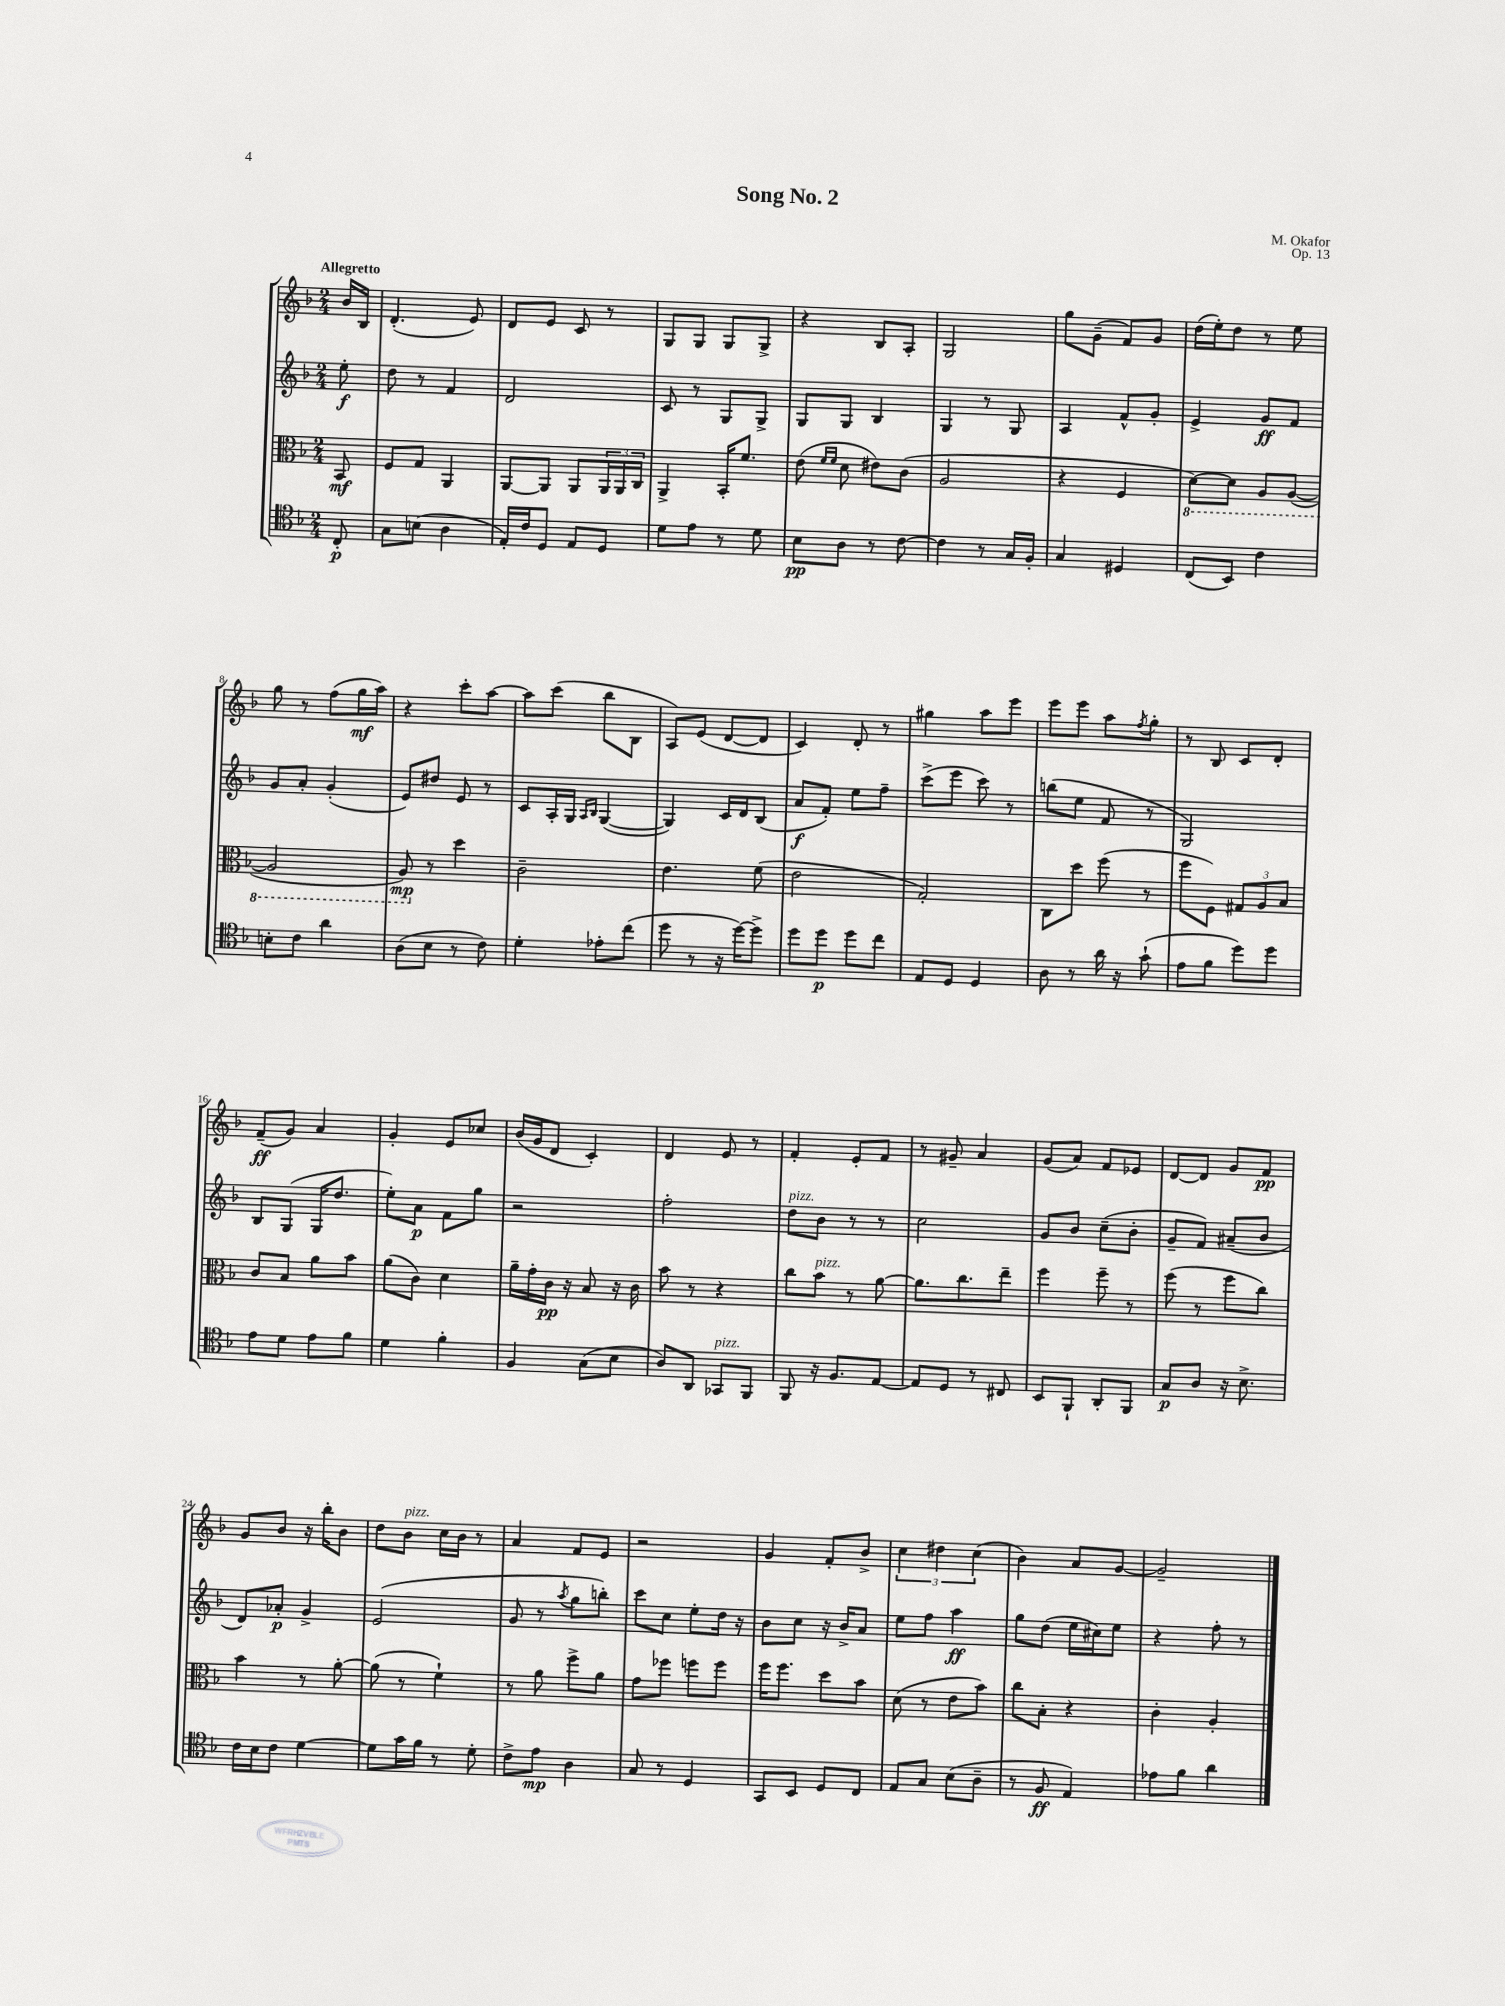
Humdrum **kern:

**kern	**dynam	**kern	**dynam	**kern	**dynam	**kern	**dynam
*part4	*part4	*part3	*part3	*part2	*part2	*part1	*part1
*staff4	*staff4	*staff3	*staff3	*staff2	*staff2	*staff1	*staff1
*clefC4	*	*clefC3	*	*clefG2	*	*clefG2	*
*k[b-]	*	*k[b-]	*	*k[b-]	*	*k[b-]	*
*M2/4	*	*M2/4	*	*M2/4	*	*M2/4	*
=	=	=	=	=	=	=	=
!	!	!	!	!	!	!LO:TX:a:B:t=Allegretto	!
8C'/	p	8BB-/	mf	8ee'\	f	16b-/LL	.
.	.	.	.	.	.	16B-/JJ	.
=1	=1	=1	=1	=1	=1	=1	=1
8G\L	.	8F/L	.	8dd\	.	(4.d'/	.
(8Bn\J	.	8G/J	.	8r	.	.	.
4A\	.	4AA/	.	4f/	.	.	.
.	.	.	.	.	.	8e/)	.
=2	=2	=2	=2	=2	=2	=2	=2
16E'/LL)	.	[8AA/L	.	2d/	.	8d/L	.
16c/J	.	.	.	.	.	.	.
8D/J	.	8AA/J]	.	.	.	8e/J	.
8E/L	.	8AA/L	.	.	.	8c/	.
8D/J	.	24AA/L	.	.	.	8r	.
.	.	24AA/	.	.	.	.	.
.	.	24C/JJ	.	.	.	.	.
=3	=3	=3	=3	=3	=3	=3	=3
8d\L	.	4AA^/	.	8c/	.	8G/L	.
8e\J	.	.	.	8r	.	8G/J	.
8r	.	16BB-'/KL	.	8G/L	.	8G/L	.
.	.	8.f/J	.	.	.	.	.
8d\	.	.	.	8G^/J	.	8G^/J	.
=4	=4	=4	=4	=4	=4	=4	=4
8B-\L	pp	(8e\	.	8G/L	.	4r	.
.	.	16qqf/LL	.	.	.	.	.
.	.	16qqf/JJ	.	.	.	.	.
8A\J	.	8d\	.	8G/J	.	.	.
8r	.	8e#X\L)	.	4B-/	.	8B-/L	.
[8c\	.	(8c\J	.	.	.	8A'/J	.
=5	=5	=5	=5	=5	=5	=5	=5
4c\]	.	2A/	.	4G/	.	2G/	.
8r	.	.	.	8r	.	.	.
16G/LL	.	.	.	8G/	.	.	.
16F'/JJ	.	.	.	.	.	.	.
=6	=6	=6	=6	=6	=6	=6	=6
4G/	.	4r	.	4A/	.	8gg\L	.
.	.	.	.	.	.	(8g~\J	.
4D#X/	.	4F/	.	8f^^/L	.	8f/L)	.
.	.	.	.	8g'/J	.	8g/J	.
=7	=7	=7	=7	=7	=7	=7	=7
*	*	*8ba	*	*	*	*	*
(8C/L	.	[8D\L)	.	4e^/	.	(16dd\LL	.
.	.	.	.	.	.	16ee'\J)	.
8BB-/J)	.	8D\J]	.	.	.	8dd\J	.
4c\	.	8AA/L	.	8g/L	ff	8r	.
.	.	([8AA/J	.	8f/J	.	8ee\	.
!!LO:LB:g=z
=8	=8	=8	=8	=8	=8	=8	=8
8Bn'\L	.	2AA/]	.	8g/L	.	8gg\	.
8c\J	.	.	.	8a'/J	.	8r	.
4a\	.	.	.	(4g'/	.	(8ff\L	.
.	.	.	.	.	.	16gg\L	mf
.	.	.	.	.	.	16aa\JJ)	.
=9	=9	=9	=9	=9	=9	=9	=9
(8A\L	.	8AA/)	mp	8e/L)	.	4r	.
*	*	*X8ba	*	*	*	*	*
8B-\J	.	8r	.	8dd#X/J	.	.	.
8r	.	4dd\	.	8e/	.	8ccc'\L	.
8c\)	.	.	.	8r	.	[8aa\J	.
=10	=10	=10	=10	=10	=10	=10	=10
4d'\	.	2c~\	.	8c/L	.	8aa\L]	.
.	.	.	.	16A'/L	.	(8ccc\J	.
.	.	.	.	16G/JJ	.	.	.
.	.	.	.	16qqA/LL	.	.	.
.	.	.	.	16qqB-/JJ	.	.	.
8e-X'\L	.	.	.	([4G/	.	8bb-\L	.
(8cc\J	.	.	.	.	.	8B-\J	.
=11	=11	=11	=11	=11	=11	=11	=11
8dd\	.	4.e\	.	4G/])	.	8A/L)	.
8r	.	.	.	.	.	(8e/J	.
16r	.	.	.	16c/LL	.	[8d/L	.
[16dd\KL)	.	.	.	16d/J	.	.	.
8dd^\J]	.	(8f\	.	(8B-/J	.	8d/J]	.
=12	=12	=12	=12	=12	=12	=12	=12
8dd\L	.	2e\	.	8a/L	f	4c/)	.
8dd\J	p	.	.	8f'/J)	.	.	.
8dd\L	.	.	.	8ee\L	.	8d'/	.
8cc\J	.	.	.	8ff~\J	.	8r	.
=13	=13	=13	=13	=13	=13	=13	=13
8E/L	.	2G'/)	.	(8ccc^\L	.	4gg#X\	.
8D/J	.	.	.	8eee\J	.	.	.
4D/	.	.	.	8ccc\)	.	8aa\L	.
.	.	.	.	8r	.	8eee\J	.
=14	=14	=14	=14	=14	=14	=14	=14
8A\	.	8C\L	.	(8bbn\L	.	8eee\L	.
8r	.	8dd\J	.	8ee\J	.	8eee\J	.
16a\	.	(8ff\	.	8f/	.	8aa\L	.
16r	.	.	.	.	.	.	.
.	.	.	.	.	.	8qff/	.
(8g`\	.	8r	.	8r	.	8gg'\J	.
=15	=15	=15	=15	=15	=15	=15	=15
8e\L	.	8ff\L	.	2G/)	.	8r	.
8f\J	.	8F\J)	.	.	.	8B-/	.
8dd\L)	.	12G#X/L	.	.	.	8c/L	.
.	.	12A/	.	.	.	.	.
8dd\J	.	.	.	.	.	8d'/J	.
.	.	12B-/J	.	.	.	.	.
!!LO:LB:g=z
=16	=16	=16	=16	=16	=16	=16	=16
8e\L	.	8c/L	.	8B-/L	.	(8f~/L	ff
8d\J	.	8B-/J	.	(8G/J	.	8g/J)	.
8e\L	.	8a\L	.	16G/KL	.	4a/	.
.	.	.	.	8.dd/J	.	.	.
8f\J	.	8b-\J	.	.	.	.	.
=17	=17	=17	=17	=17	=17	=17	=17
4d\	.	(8a\L	.	8ee'\L)	.	4g'/	.
.	.	8c\J)	.	8a\J	p	.	.
4f'\	.	4d\	.	8f\L	.	8e/L	.
.	.	.	.	8gg\J	.	8cc-X/J	.
=18	=18	=18	=18	=18	=18	=18	=18
4F/	.	16a~\LL	.	2r	.	(16b-/LL	.
.	.	16g'\	.	.	.	16g/J	.
.	.	16c\JJ	pp	.	.	8d/J	.
.	.	16r	.	.	.	.	.
(8G\L	.	8B-/	.	.	.	4c'/)	.
8B-\J	.	16r	.	.	.	.	.
.	.	16c\	.	.	.	.	.
=19	=19	=19	=19	=19	=19	=19	=19
8A/L)	.	8b-\	.	2ff'\	.	4d/	.
8AA/J	.	8r	.	.	.	.	.
!LO:TX:a:i:t=pizz.	!	!	!	!	!	!	!
8GG-X/L	.	4r	.	.	.	8e/	.
8FF/J	.	.	.	.	.	8r	.
=20	=20	=20	=20	=20	=20	=20	=20
!	!	!	!	!LO:TX:a:i:t=pizz.	!	!	!
8FF/	.	8cc\L	.	8dd\L	.	4f'/	.
!	!	!LO:TX:a:i:t=pizz.	!	!	!	!	!
16r	.	8b-\J	.	8b-\J	.	.	.
8.F/L	.	.	.	.	.	.	.
.	.	8r	.	8r	.	8e'/L	.
[8E/J	.	[8a\	.	8r	.	8f/J	.
=21	=21	=21	=21	=21	=21	=21	=21
8E/L]	.	8.a\L]	.	2cc\	.	8r	.
8D/J	.	.	.	.	.	8g#X~/	.
.	.	8.cc\	.	.	.	.	.
8r	.	.	.	.	.	4a/	.
8C#X/	.	8ee~\J	.	.	.	.	.
=22	=22	=22	=22	=22	=22	=22	=22
8BB-/L	.	4ff\	.	8g/L	.	(8g/L	.
8FF`/J	.	.	.	8b-/J	.	8a/J)	.
8AA'/L	.	8ff~\	.	(8cc~\L	.	8f/L	.
8FF/J	.	8r	.	8b-'\J	.	8e-X/J	.
=23	=23	=23	=23	=23	=23	=23	=23
8G/L	p	(8ff\	.	8g~/L	.	[8d/L	.
8A/J	.	8r	.	8f/J)	.	8d/J]	.
16r	.	8ff\L	.	(8a#X~/L	.	8g/L	.
8.B-^\	.	.	.	.	.	.	.
.	.	8cc\J)	.	8b-/J	.	8f/J	pp
!!LO:LB:g=z
=24	=24	=24	=24	=24	=24	=24	=24
16c\LL	.	4b-\	.	8d/L)	.	8g/L	.
16B-\J	.	.	.	.	.	.	.
8c\J	.	.	.	8a-X'/J	p	8b-/J	.
[4d\	.	8r	.	4g^/	.	16r	.
.	.	.	.	.	.	16bb-'\KL	.
.	.	[8a'\	.	.	.	8b-\J	.
=25	=25	=25	=25	=25	=25	=25	=25
8d\L]	.	(8a\]	.	(2e/	.	8dd\L	.
!	!	!	!	!	!	!LO:TX:a:i:t=pizz.	!
16g\L	.	8r	.	.	.	8b-\J	.
16f\JJ	.	.	.	.	.	.	.
8r	.	4f`\)	.	.	.	16cc\LL	.
.	.	.	.	.	.	16b-\JJ	.
8d'\	.	.	.	.	.	8r	.
=26	=26	=26	=26	=26	=26	=26	=26
8c^\L	.	8r	.	8g/	.	4a/	.
8e\J	mp	8a\	.	8r	.	.	.
.	.	.	.	8qaa/	.	.	.
4A\	.	8ff^\L	.	8gg\L	.	8f/L	.
.	.	8a\J	.	8bbn'\J)	.	8e/J	.
=27	=27	=27	=27	=27	=27	=27	=27
8G/	.	8g\L	.	8ccc\L	.	2r	.
8r	.	8ff-X\J	.	8cc\J	.	.	.
4D/	.	8ffn\L	.	8ee'\L	.	.	.
.	.	8ff\J	.	16dd\Jk	.	.	.
.	.	.	.	16r	.	.	.
=28	=28	=28	=28	=28	=28	=28	=28
8GG/L	.	16ff\KL	.	8b-\L	.	4g/	.
.	.	8.ff\J	.	.	.	.	.
8BB-/J	.	.	.	8cc\J	.	.	.
8D/L	.	8dd\L	.	16r	.	8f'/L	.
.	.	.	.	16b-^/KL	.	.	.
8C/J	.	8b-\J	.	8a/J	.	8b-^/J	.
=29	=29	=29	=29	=29	=29	=29	=29
8E/L	.	(8d\	.	8ee\L	.	6cc\	.
8G/J	.	8r	.	8ff\J	.	.	.
.	.	.	.	.	.	6dd#X\	.
(8B-\L	.	8e\L	.	4aa\	ff	.	.
.	.	.	.	.	.	(6cc\	.
8A~\J	.	8b-\J)	.	.	.	.	.
=30	=30	=30	=30	=30	=30	=30	=30
8r	.	8cc\L	.	8gg\L	.	4b-\)	.
8F/	ff	8B-'\J	.	(8dd\J	.	.	.
4E/)	.	4r	.	16ee\LL	.	8a/L	.
.	.	.	.	16cc#X\J)	.	.	.
.	.	.	.	8ee\J	.	[8g/J	.
=31	=31	=31	=31	=31	=31	=31	=31
8e-X\L	.	4c'\	.	4r	.	2g~/]	.
8f\J	.	.	.	.	.	.	.
4a\	.	4A'/	.	8ff'\	.	.	.
.	.	.	.	8r	.	.	.
==	==	==	==	==	==	==	==
*-	*-	*-	*-	*-	*-	*-	*-
